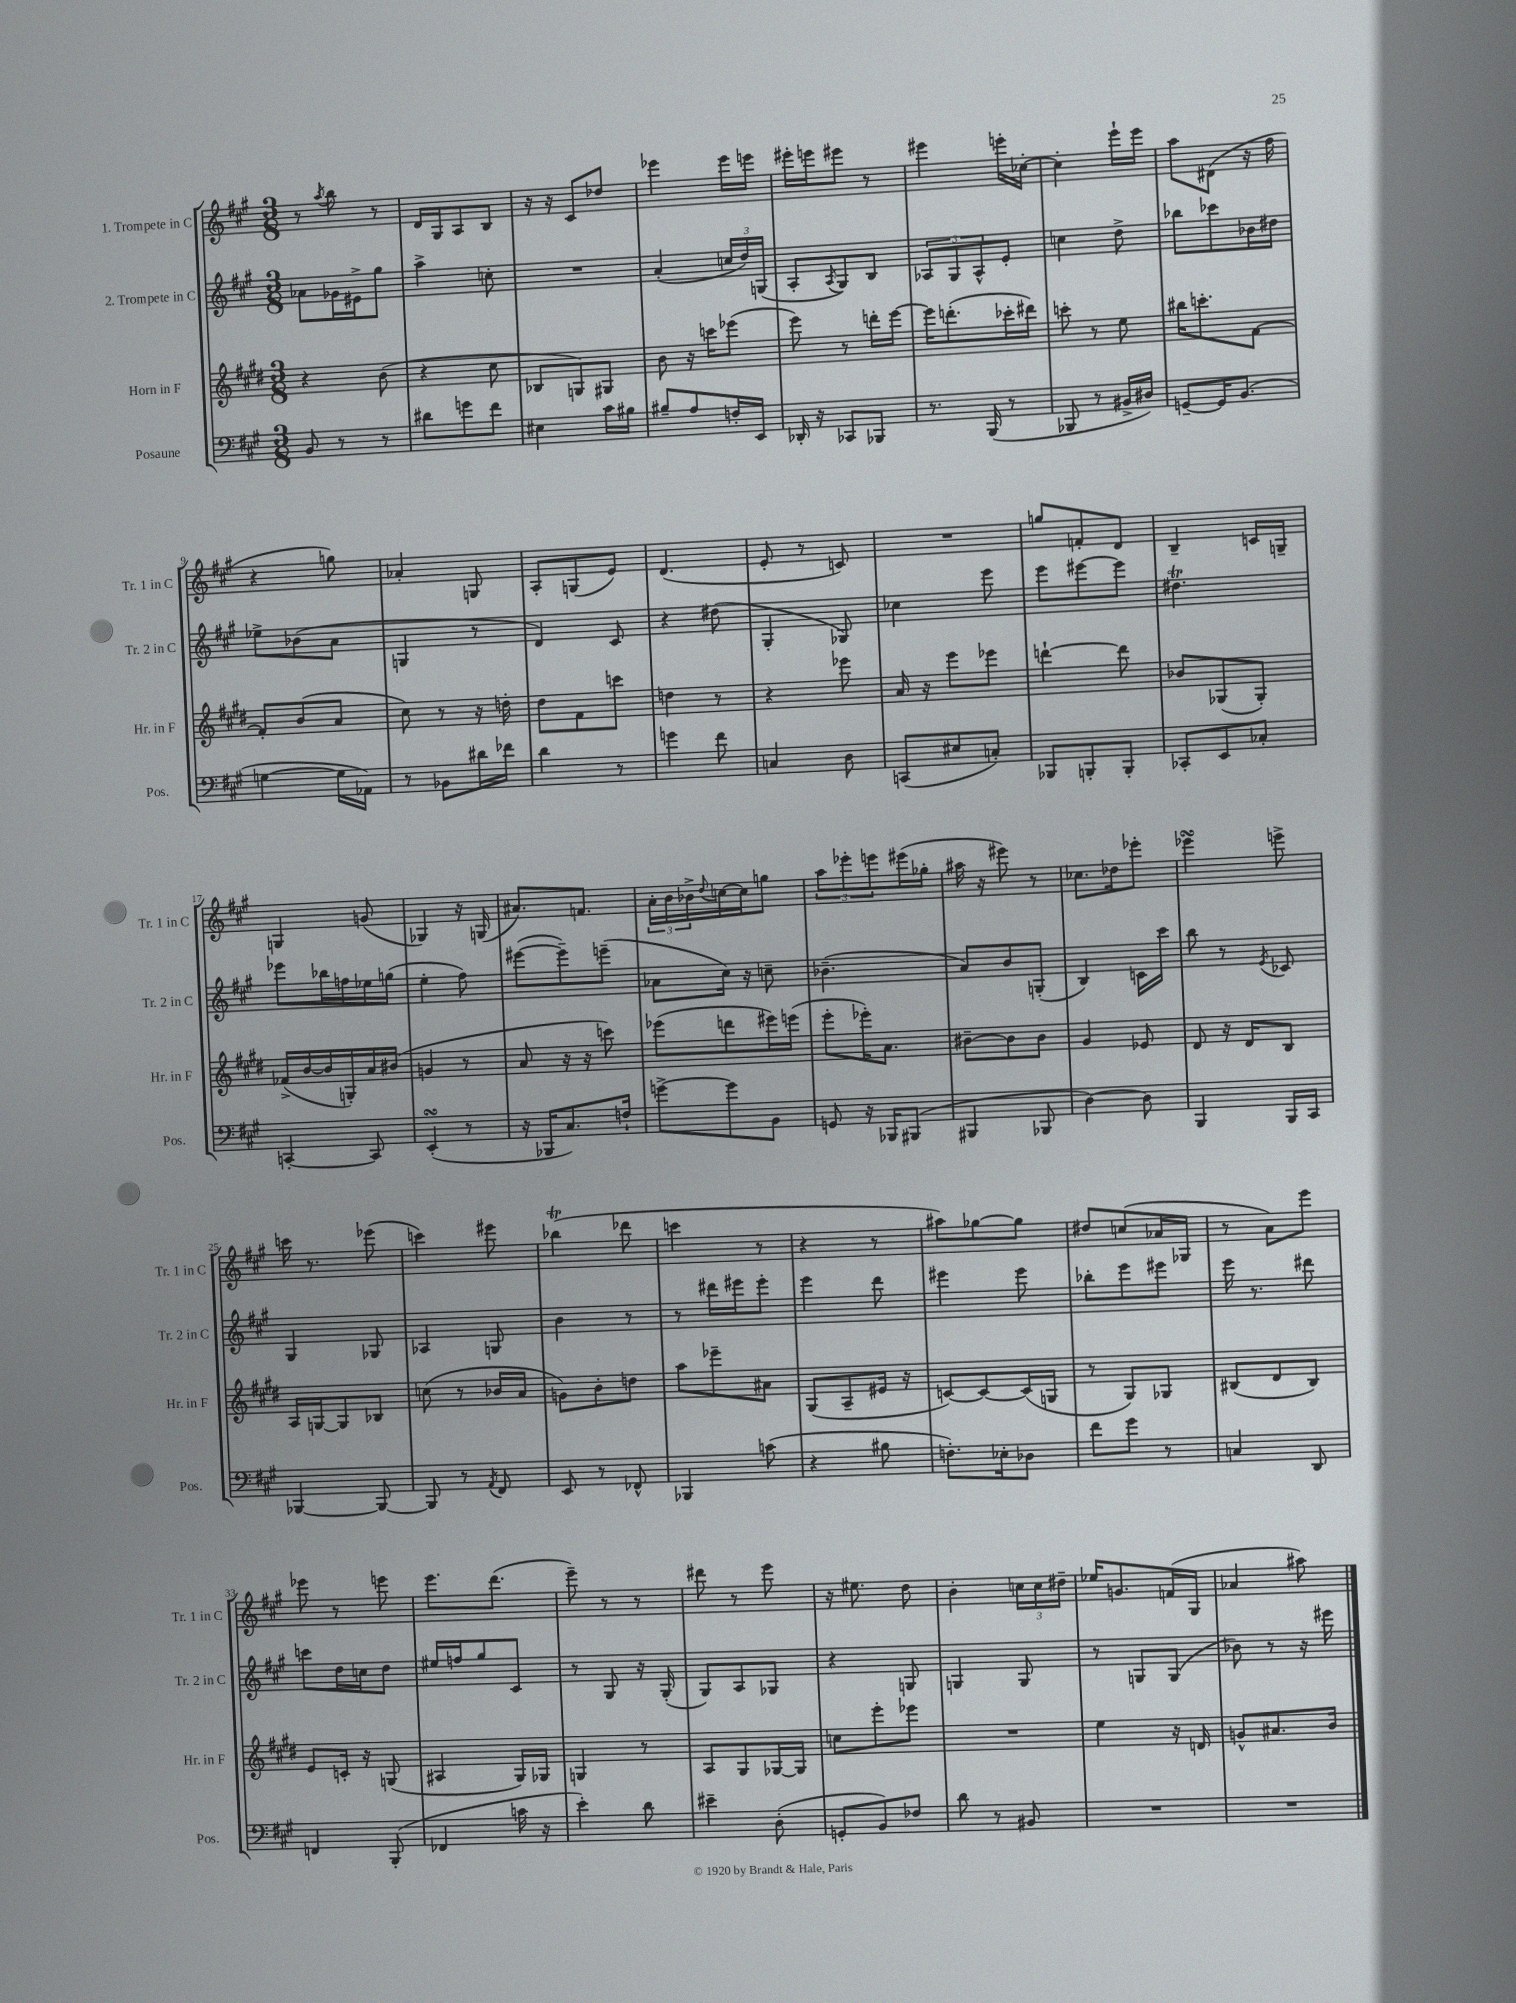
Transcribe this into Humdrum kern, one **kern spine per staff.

**kern	**kern	**kern	**kern
*staff4	*staff3	*staff2	*staff1
*clefF4	*clefG2	*clefG2	*clefG2
*k[f#c#g#]	*k[f#c#g#d#]	*k[f#c#g#]	*k[f#c#g#]
*M3/8	*M3/8	*M3/8	*M3/8
8BB/	4r	8a-\L	8r
.	.	.	8qaa/
8r	.	16g-\L	8bb\
.	.	16e#^\J	.
8r	(8b\	8gg#\J	8r
=	=	=	=
8d#\L	4r	4aa^\	16d/LL
.	.	.	16G#/J
8g\	.	.	8A/
8f#\J	8cc#\	8cc'\	8B/J
=	=	=	=
4E#\	8B-/L	4.r	16r
.	.	.	16r
.	8G/)	.	8c#/L
16c#\LL	8G#/J	.	8dd-/J
16B#\JJ	.	.	.
=	=	=	=
8B#~/L	8b\	(4a'/	4eee-\
8A/	16r	.	.
.	16ccc\LK	.	.
16F'/L	(8eee-\J	24cc/LL	16eee-\LL
.	.	24dd/)	.
16EE/JJ	.	.	16eee\JJ
.	.	(24G/JJ	.
=	=	=	=
16DD-'/	8eee\)	8A'/L	16eee#'\LL
16r	.	.	16eee\J
.	.	8qA/	.
8CC-/L	8r	8G#/)	8eee#\J
8BBB-/J	16ddd'\LL	8B/J	8r
.	[16eee\JJ	.	.
=	=	=	=
8.r	16eee\]LK	12A-/L	4eee#\
.	(8.ddd'\	.	.
.	.	12G#/	.
.	.	12A-^^/	.
(16BBB/	.	.	.
8r	16ccc-'\L	8e'/J	16eee'\LL
.	16ddd#\JJ)	.	[16cc-'\JJ
=	=	=	=
8BBB-/	8ccc'\	4cc\	4cc-'\]
8r	8r	.	.
16BB#^/LL	8ee\	8dd^\	16eee`\LL
16D#/JJ)	.	.	16eee\JJ
=	=	=	=
[8GG~/L	16bb#\LK	8bb-\L	8aa\L
.	8.ccc'\	.	.
16GG/]K	.	8ccc-\	(8d#\J
(8.BB/J	.	.	.
.	[8f#\J	16b-\L	16r
.	.	16dd#\JJ	16ff#\
=	=	=	=
[4G\	8f#'/]L	8ee-^\L	4r
.	(8b/	(8b-\	.
16G\]LL	8a/J	8a\J	8gg\)
16AA-\JJ)	.	.	.
=	=	=	=
8r	8cc#\)	4G/	4a-'/
8BB-\L	8r	.	.
16d#\L	16r	8r	8G/
16f-\JJ	16dd'\	.	.
=	=	=	=
4d\	8dd#\L	4d/)	8A'/L
.	8f#\	.	(8G/
8r	8ccc\J	8c#/	8e/J)
=	=	=	=
4g\	4dd\	4r	(4.d/
8f#\	8r	(8dd#\	.
=	=	=	=
4C/	4r	4G#'/	8e'/
.	.	.	8r
8D\	8eee-\	8G-/)	8c/)
=	=	=	=
(8CC/L	16a/	4cc-\	4.r
.	16r	.	.
8E#/	8eee\L	.	.
8C'/J)	8eee-\J	8eee\	.
=	=	=	=
8BBB-/L	[4ddd`\	8eee\L	8gg/L
8BBB'/	.	[8eee#\	8f'/
8BBB'/J	8ddd\]	8eee#\]J	8d/J
=	=	=	=
8CC-'/L	8b-/L	4.dd#\	4B~/
8EE/	(8G-/	.	.
8C-'/J	8G-'/J)	.	16c/LL
.	.	.	16G~/JJ
=	=	=	=
[4CC'/	(16f-^/LL	8eee-\L	4G/
.	[16b/	.	.
.	16b/]	16bb-\L	.
.	16G'/)	16ff\	.
8CC/]	16a/	16ee-\	(8g/
.	(16b#/JJ	(16gg\JJ	.
=	=	=	=
(4EE'/	4g/	4ee'\	4G-/)
8r	8r	8ff#\)	16r
.	.	.	(16G/
=	=	=	=
16r	8a/	([8eee#\L	8.a#/L)
16BBB-/LK	.	.	.
8.C#/)	16r	8eee#~\])	.
.	16r	.	8.f/J
.	8ccc\)	(8eee~\J	.
16F`/Jk	.	.	.
=	=	=	=
[8g^\L	(8eee-\L	8a-\L	24a'\LL
.	.	.	24b\
.	.	.	24b-^\
.	.	.	8qqdd/
8g\]	8ddd\	16cc#\Jk)	[16cc\
.	.	16r	16cc\]J
8BB\J	16eee#\L)	8cc~\	8gg\J
.	(16eee\JJ	.	.
=	=	=	=
8GG/	8eee'\L	(4.b-~\	12aa\L
.	.	.	12eee-'\
16r	16eee-'\K)	.	.
.	.	.	12eee\
16BBB-/LK	8.a\J	.	.
(8BBB#/J	.	.	(16eee#\L
.	.	.	16gg-'\JJ
=	=	=	=
4BBB#/	[8b#~\L	8a/L)	16aa#\
.	.	.	16r
.	8b#\]	8b/	8eee#\)
8BBB-/	8b#\J	(8G'/J	8r
=	=	=	=
[4D\)	4g#/	4B/)	8.cc-\L
.	.	.	16dd-\k
8D\]	8e-/	16c\LL	8eee-'\J
.	.	16ccc#\JJ	.
=	=	=	=
4BBB/	8d#/	8bb\	4eee-\
.	16r	8r	.
.	16d#/LK	.	.
.	.	8qe/	.
16BBB/LL	8B/J	8c-/	8eee^\
16CC#/JJ	.	.	.
=	=	=	=
[4BBB-/	16A/LL	4G#/	16ccc\
.	[16G/J	.	8.r
.	8G/]	.	.
8BBB-/_	8B-/J	8G-/	(8eee-\
=	=	=	=
8BBB-/]	(8cc\	4A-/	4ccc\)
8r	8r	.	.
8qAA/	.	.	.
8FF#/	16b-/LL	8G/	8eee#\
.	16a/JJ	.	.
=	=	=	=
8EE/	8g\L)	4b\	(4bb-\
8r	8b'\	.	.
8FF-^^/	8dd\J	8r	8ddd-\
=	=	=	=
4BBB-/	8aa\L	8r	4ccc\
.	8eee-~\	16ddd#\LL	.
.	.	16eee#\J	.
(8c\	8a#\J	8eee#'\J	8r
=	=	=	=
4r	(8G#/L	4eee\	4r
.	8A~/	.	.
8B#\	16e#/Jk	8ddd\	8r
.	16r	.	.
=	=	=	=
8.F'\L)	[8c/L)	4eee#\	8aa#\L)
.	8c/_	.	[8gg-\
16E-'\k	.	.	.
8D-\J	(16c/]L	8eee#\	8gg-\]J
.	16G/JJ	.	.
=	=	=	=
8f#\L	8r	8bb-'\L	8dd#/L
8g#\J	8G#/L)	8eee\	(8cc/
8r	8G-/J	8eee#\J	16a-/L
.	.	.	16G-/JJ
=	=	=	=
4C/	(8B#/L	16eee\	8r
.	.	8.r	.
.	8d#/	.	8a\L)
8DD/	8B#/J)	8ddd#\	8eee\J
=	=	=	=
4FF/	8e/L	8ccc\L	8eee-\
.	16c'/Jk	16dd\L	8r
.	16r	16cc\J	.
(8BBB'/	(8G/	8dd\J	8eee\
=	=	=	=
4FF-/	4A#/	16ee#/LL	8.eee\L
.	.	16ff/J	.
.	.	8gg#/	.
.	.	.	(8.ddd\J
16c\	16G#/LL)	8c#/J	.
16r	16G-/JJ	.	.
=	=	=	=
4e'\)	4G/	8r	8eee~\)
.	.	8G#/	8r
8d\	8r	16r	8r
.	.	(16G#'/	.
=	=	=	=
4e#~\	8A/L	8G#/L)	8ddd#\
.	8G#/	8A/	8r
(8D'\	[16G-/L	8G-/J	8eee\
.	16G-/]JJ	.	.
=	=	=	=
8GG'/L	8cc\L	4r	16r
.	.	.	8.ee#\
8BB/)	8eee'\	.	.
8F-/J	8eee-\J	8G/	8dd\
=	=	=	=
8d\	4.r	4G/	4b'\
8r	.	.	.
8BB#/	.	8G/	24cc\LL
.	.	.	24cc\
.	.	.	24dd#~\JJ
=	=	=	=
4.r	4ee\	8r	16ee-/LK
.	.	.	8.g/
.	.	8G/L	.
.	16r	(8G/J	(16f/L
.	16d/	.	16G#/JJ
=	=	=	=
4.r	8g^^/L	8b-\)	4a-/
.	8.a#/	8r	.
.	.	16r	8aa#\)
.	16b/Jk	16eee#\	.
==	==	==	==
*-	*-	*-	*-
